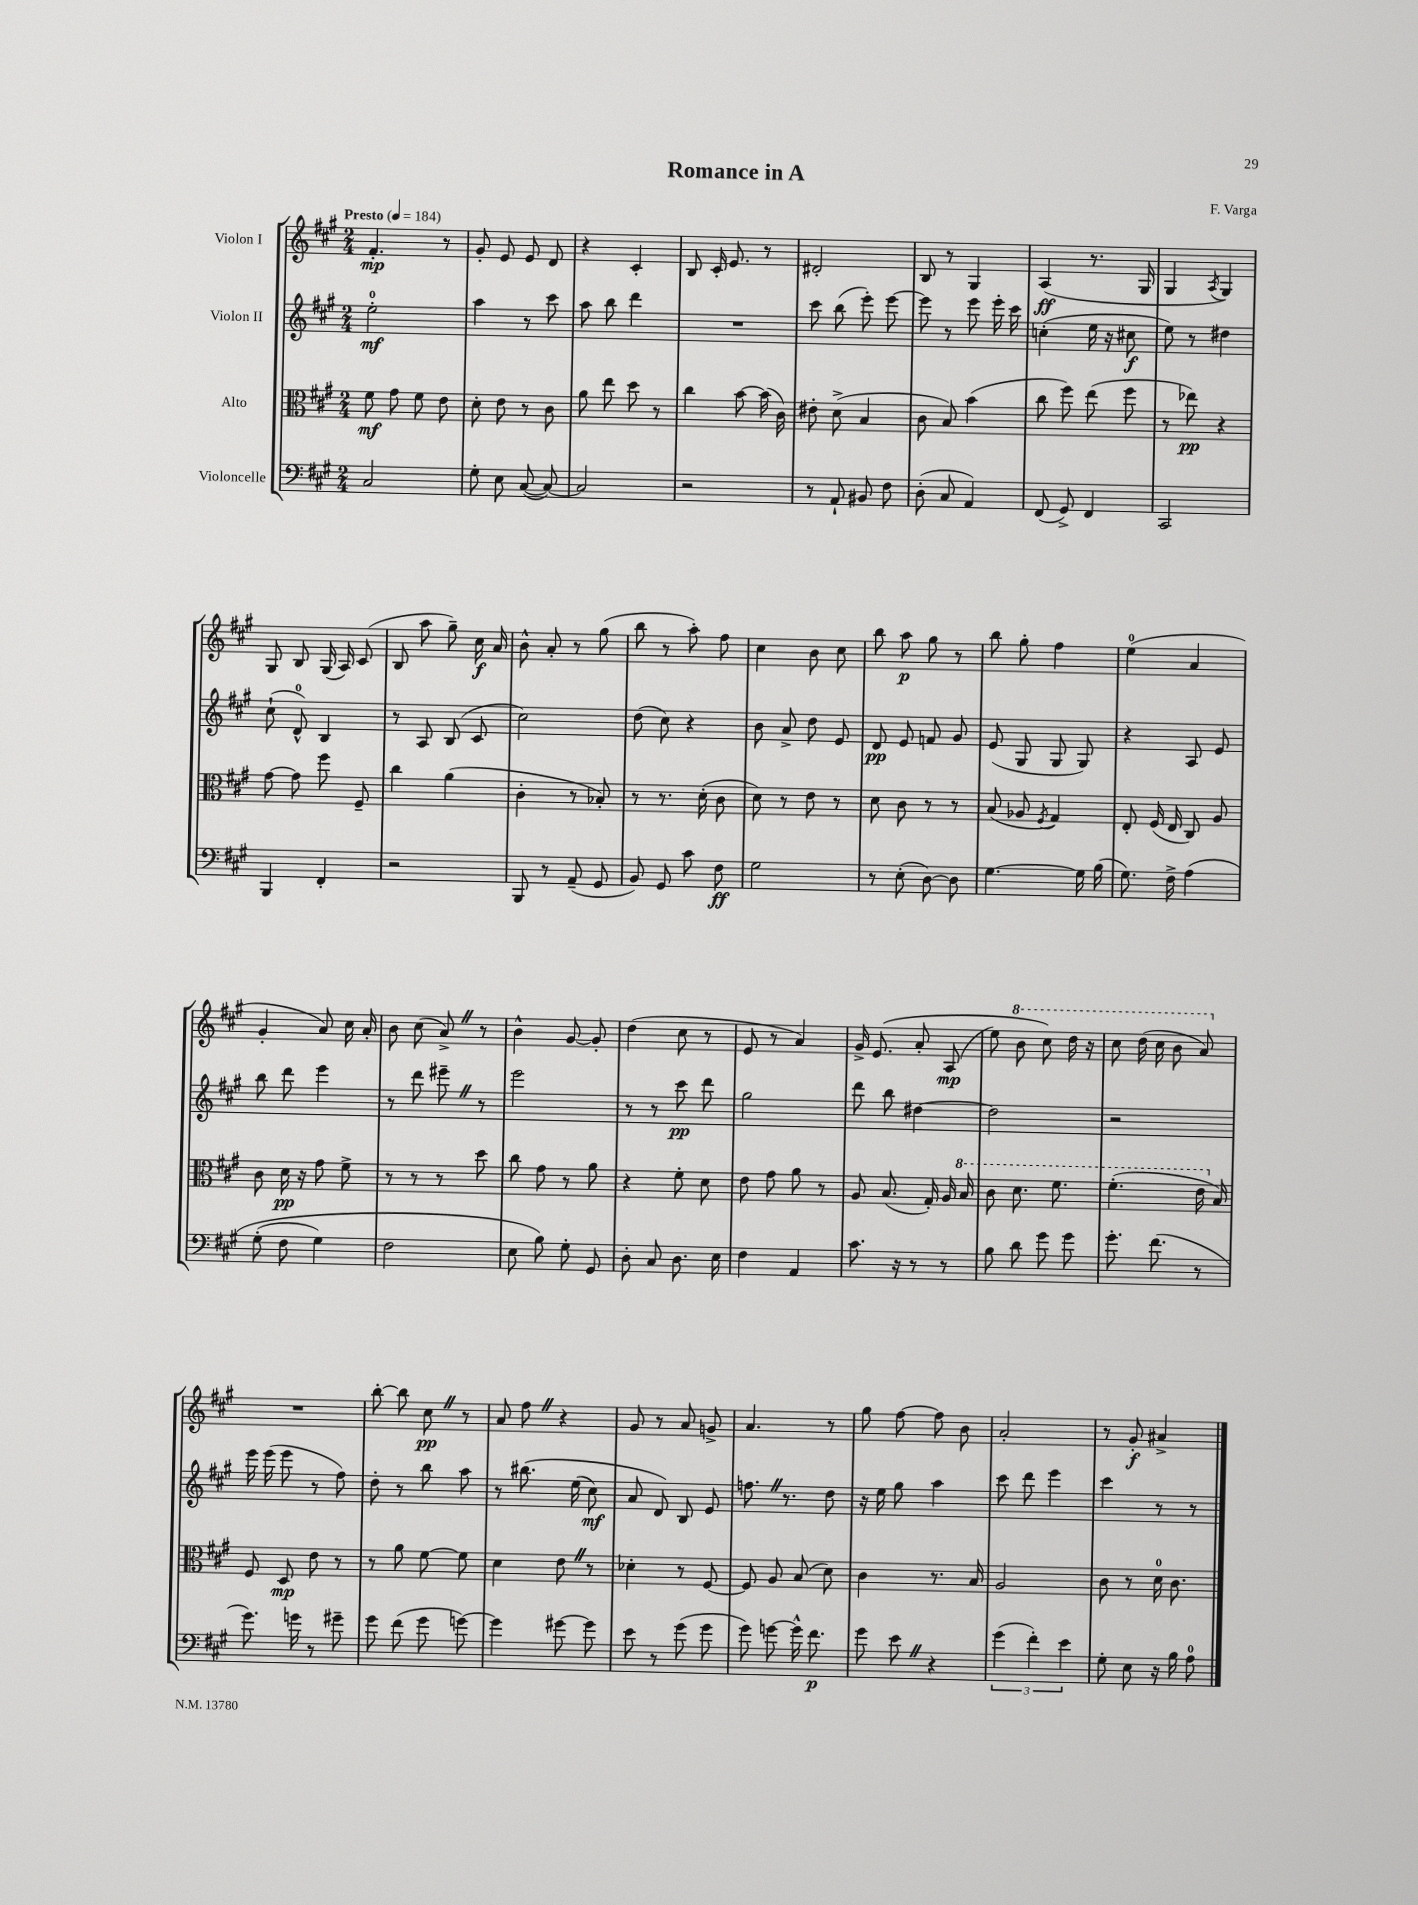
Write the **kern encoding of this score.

**kern	**dynam	**kern	**dynam	**kern	**dynam	**kern	**dynam
*part4	*part4	*part3	*part3	*part2	*part2	*part1	*part1
*staff4	*staff4	*staff3	*staff3	*staff2	*staff2	*staff1	*staff1
*I"Violoncelle	*	*I"Alto	*	*I"Violon II	*	*I"Violon I	*
*clefF4	*	*clefC3	*	*clefG2	*	*clefG2	*
*k[f#c#g#]	*	*k[f#c#g#]	*	*k[f#c#g#]	*	*k[f#c#g#]	*
*M2/4	*	*M2/4	*	*M2/4	*	*M2/4	*
*MM184	*	*MM184	*	*MM184	*	*MM184	*
=1	=1	=1	=1	=1	=1	=1	=1
!	!	!	!	!	!	!LO:TX:a:B:t=Presto	!
2C#/	.	8f#\	mf	2ee'\	mf	4.f#'/	mp
.	.	8g#\	.	.	.	.	.
.	.	8f#\	.	.	.	.	.
.	.	8e\	.	.	.	8r	.
=2	=2	=2	=2	=2	=2	=2	=2
8G#'\	.	8d'\	.	4aa\	.	8g#'/	.
8E\	.	8e\	.	.	.	8e/	.
([8C#/	.	8r	.	8r	.	8e/	.
8C#/_)	.	8c#\	.	8ccc#\	.	8d/	.
=3	=3	=3	=3	=3	=3	=3	=3
2C#/]	.	8a\	.	8aa\	.	4r	.
.	.	8ee\	.	8bb\	.	.	.
.	.	8dd\	.	4ddd\	.	4c#'/	.
.	.	8r	.	.	.	.	.
=4	=4	=4	=4	=4	=4	=4	=4
2r	.	4cc#\	.	2r	.	8B/	.
.	.	.	.	.	.	16c#'/	.
.	.	.	.	.	.	8.e/	.
.	.	[8b\	.	.	.	.	.
.	.	(16b\]	.	.	.	8r	.
.	.	16c#\)	.	.	.	.	.
=5	=5	=5	=5	=5	=5	=5	=5
8r	.	8e#X'\	.	8ccc#\	.	2d#X'/	.
8AA`/	.	(8d^\	.	(8bb\	.	.	.
8BB#X/	.	4B/	.	8eee'\)	.	.	.
8F#\	.	.	.	[8eee\	.	.	.
=6	=6	=6	=6	=6	=6	=6	=6
(8D'\	.	8c#\	.	8eee\]	.	8B/	.
8C#/	.	8B/)	.	8r	.	8r	.
4AA/)	.	(4b\	.	8eee\	.	4G#/	.
.	.	.	.	16eee'\	.	.	.
.	.	.	.	16ccc#\	.	.	.
=7	=7	=7	=7	=7	=7	=7	=7
(8FF#/	.	8cc#\	.	(4ccn'\	.	(4A/	ff
8GG#^/)	.	8ff#\)	.	.	.	.	.
4FF#/	.	(8ee\	.	16ee\	.	8.r	.
.	.	.	.	16r	.	.	.
.	.	8ff#\	.	8cc#X\	f	.	.
.	.	.	.	.	.	16G#/	.
=8	=8	=8	=8	=8	=8	=8	=8
2CC#/	.	8r	.	8ee\)	.	4G#/	.
.	.	8ee-X\)	pp	8r	.	.	.
.	.	.	.	.	.	8qA/	.
.	.	4r	.	4dd#X\	.	4G#/)	.
!!LO:LB:g=z
=9	=9	=9	=9	=9	=9	=9	=9
4BBB/	.	[8g#\	.	(8cc#`\	.	8G#/	.
.	.	8g#\]	.	8d^^/)	.	8B/	.
4FF#'/	.	8ff#\	.	4B/	.	(16G#/	.
.	.	.	.	.	.	16A/)	.
.	.	8F#~/	.	.	.	(8c#/	.
=10	=10	=10	=10	=10	=10	=10	=10
2r	.	4cc#\	.	8r	.	8B/	.
.	.	.	.	8A/	.	8aa\	.
.	.	(4a\	.	(8B/	.	8gg#~\)	.
.	.	.	.	8c#/	.	16cc#\	f
.	.	.	.	.	.	16a/	.
=11	=11	=11	=11	=11	=11	=11	=11
8BBB/	.	4c#'\	.	2cc#\)	.	8b^^\	.
8r	.	.	.	.	.	8a'/	.
(8AA~/	.	8r	.	.	.	8r	.
8GG#/	.	8B-X'/)	.	.	.	(8gg#\	.
=12	=12	=12	=12	=12	=12	=12	=12
8BB/)	.	8r	.	(8dd\	.	8bb\	.
8GG#/	.	8.r	.	8cc#\)	.	8r	.
8c#\	.	.	.	4r	.	8aa'\)	.
.	.	(16d'\	.	.	.	.	.
8F#\	ff	8c#\	.	.	.	8ff#\	.
=13	=13	=13	=13	=13	=13	=13	=13
2G#\	.	8d\)	.	8b\	.	4cc#\	.
.	.	8r	.	8a^/	.	.	.
.	.	8e\	.	8dd\	.	8b\	.
.	.	8r	.	8e/	.	8cc#\	.
=14	=14	=14	=14	=14	=14	=14	=14
8r	.	8d\	.	8d/	pp	8bb\	.
(8E'\	.	8c#\	.	8e/	.	8aa\	p
[8D\)	.	8r	.	8fn/	.	8gg#\	.
8D\]	.	8r	.	8g#/	.	8r	.
=15	=15	=15	=15	=15	=15	=15	=15
[4.G#\	.	(8B/	.	(8e/	.	8bb\	.
.	.	8A-X/	.	8G#/	.	8gg#'\	.
.	.	8qF#/	.	.	.	.	.
.	.	4G#/)	.	8G#/	.	4ff#\	.
16G#\]	.	.	.	8G#/)	.	.	.
(16B\	.	.	.	.	.	.	.
=16	=16	=16	=16	=16	=16	=16	=16
8.G#\)	.	8E'/	.	4r	.	(4ee\	.
.	.	(16F#/	.	.	.	.	.
16F#^\	.	16E/	.	.	.	.	.
(4A\	.	8C#/)	.	8A/	.	4a/	.
.	.	8A/	.	8e/	.	.	.
!!LO:LB:g=z
=17	=17	=17	=17	=17	=17	=17	=17
(8G#'\	.	8c#\	.	8bb\	.	4g#'/	.
8F#\	.	16d\	pp	8ddd\	.	.	.
.	.	16r	.	.	.	.	.
4G#\)	.	8g#\	.	4eee\	.	8a/)	.
.	.	8f#^\	.	.	.	16cc#\	.
.	.	.	.	.	.	16a'/	.
=18	=18	=18	=18	=18	=18	=18	=18
2F#\	.	8r	.	8r	.	8b\	.
.	.	8r	.	8ddd\	.	(8cc#\	.
.	.	8r	.	8eee#X~Z\	.	8a^Z/)	.
.	.	8dd\	.	8r	.	8r	.
=19	=19	=19	=19	=19	=19	=19	=19
8E\	.	8cc#\	.	2eee\	.	4b^^\	.
8B\)	.	8g#\	.	.	.	.	.
8G#'\	.	8r	.	.	.	[8g#/	.
8GG#/	.	8a\	.	.	.	8g#'/]	.
=20	=20	=20	=20	=20	=20	=20	=20
8D'\	.	4r	.	8r	.	(4dd\	.
8C#/	.	.	.	8r	.	.	.
8.D\	.	8f#'\	.	8ccc#\	pp	8cc#\	.
.	.	8d\	.	8ddd\	.	8r	.
16E\	.	.	.	.	.	.	.
=21	=21	=21	=21	=21	=21	=21	=21
4F#\	.	8e\	.	2gg#\	.	8e/	.
.	.	8g#\	.	.	.	8r	.
4AA/	.	8a\	.	.	.	4a/)	.
.	.	8r	.	.	.	.	.
=22	=22	=22	=22	=22	=22	=22	=22
8.c#\	.	8A/	.	8ddd\	.	16g#^/	.
.	.	.	.	.	.	(8.e/	.
.	.	(8.B/	.	8bb\	.	.	.
16r	.	.	.	.	.	.	.
8r	.	.	.	[4dd#X\	.	8a'/	.
.	.	16G#'/)	.	.	.	.	.
8r	.	16A/	.	.	.	(8A/	mp
*	*	*8va	*	*	*	*	*
.	.	16b/	.	.	.	.	.
=23	=23	=23	=23	=23	=23	=23	=23
8B\	.	8cc#\	.	2dd#\]	.	8ee\)	.
*	*	*	*	*	*	*8va	*
8d\	.	8.dd\	.	.	.	8bb\	.
8g#\	.	.	.	.	.	8ccc#\)	.
.	.	8.ff#\	.	.	.	.	.
8g#\	.	.	.	.	.	16ddd\	.
.	.	.	.	.	.	16r	.
=24	=24	=24	=24	=24	=24	=24	=24
8.g#'\	.	(4.ff#'\	.	2r	.	8ccc#\	.
.	.	.	.	.	.	(16ddd\	.
(8.f#\	.	.	.	.	.	16ccc#\	.
.	.	.	.	.	.	8bb\	.
8r	.	16ee\	.	.	.	8aa/)	.
*	*	*X8va	*	*	*	*	*
.	.	16B/)	.	.	.	.	.
!!LO:LB:g=z
=25	=25	=25	=25	=25	=25	=25	=25
*	*	*	*	*	*	*X8va	*
8.g#\)	.	8F#/	.	16eee\	.	2r	.
.	.	.	.	(16eee\	.	.	.
.	.	8D/	mp	8eee\	.	.	.
16gn\	.	.	.	.	.	.	.
8r	.	8e\	.	8r	.	.	.
8g#X~\	.	8r	.	8ff#\)	.	.	.
=26	=26	=26	=26	=26	=26	=26	=26
8g#\	.	8r	.	8dd'\	.	[8bb'\	.
(8f#\	.	8a\	.	8r	.	8bb\]	.
8g#\	.	[8f#\	.	8bb\	.	8cc#Z\	pp
[8gn\)	.	8f#\]	.	8aa\	.	8r	.
=27	=27	=27	=27	=27	=27	=27	=27
4g\]	.	4d\	.	8r	.	8a/	.
.	.	.	.	(8.bb#X\	.	8ff#Z\	.
[8g#X\	.	8eZ\	.	.	.	4r	.
.	.	.	.	(16ee\	.	.	.
8g#\]	.	8r	.	8cc#\)	mf	.	.
=28	=28	=28	=28	=28	=28	=28	=28
8e\	.	4d-X'\	.	8a/	.	8g#/	.
8r	.	.	.	8d/)	.	8r	.
(8g#\	.	8r	.	8B/	.	8a/	.
8g#\	.	[8F#/	.	8e/	.	8gn^/	.
=29	=29	=29	=29	=29	=29	=29	=29
8g#\)	.	8F#/]	.	8.ffnZ\	.	4.a/	.
[8gn\	.	8A/	.	.	.	.	.
.	.	.	.	8.r	.	.	.
16g^^\]	.	(8B/	.	.	.	.	.
8.f#\	p	.	.	.	.	.	.
.	.	8d\)	.	8dd\	.	8r	.
=30	=30	=30	=30	=30	=30	=30	=30
8g#\	.	4c#\	.	16r	.	8gg#\	.
.	.	.	.	16ee\	.	.	.
8eZ\	.	.	.	8gg#\	.	[8ff#\	.
4r	.	8.r	.	4aa\	.	8ff#\]	.
.	.	.	.	.	.	8b\	.
.	.	16B/	.	.	.	.	.
=31	=31	=31	=31	=31	=31	=31	=31
(6g#\	.	2A/	.	8ccc#\	.	2a'/	.
.	.	.	.	8ddd\	.	.	.
6f#'\)	.	.	.	.	.	.	.
.	.	.	.	4eee\	.	.	.
6e\	.	.	.	.	.	.	.
=32	=32	=32	=32	=32	=32	=32	=32
8G#'\	.	8c#\	.	4ccc#\	.	8r	.
8E\	.	8r	.	.	.	8g#'/	f
16r	.	16d\	.	8r	.	4a#X^/	.
16B\	.	8.c#\	.	.	.	.	.
8A\	.	.	.	8r	.	.	.
==	==	==	==	==	==	==	==
*-	*-	*-	*-	*-	*-	*-	*-
